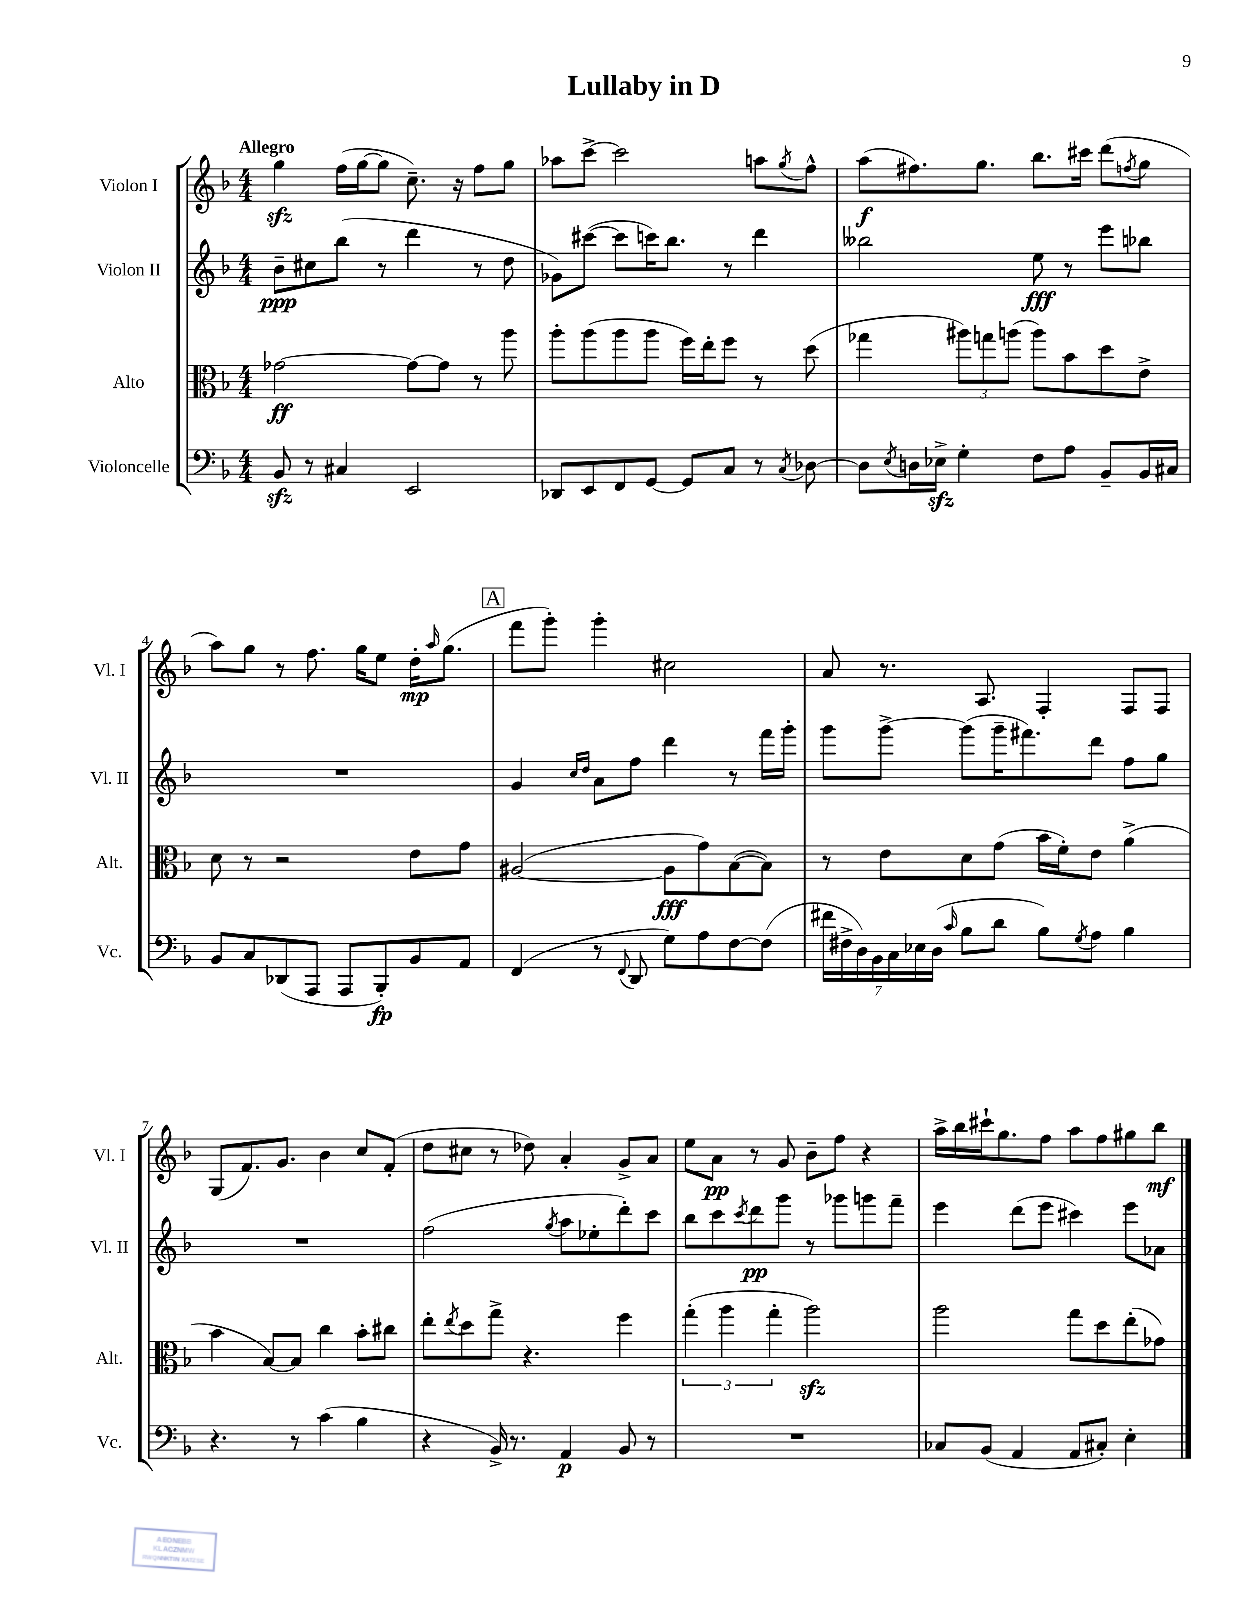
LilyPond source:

\header { title = "Lullaby in D" }
<<
\new StaffGroup <<
\new Staff = "s0" \with { instrumentName = "Violon I" shortInstrumentName = "Vl. I" } {
    \clef treble \key f \major \numericTimeSignature \time 4/4 \tempo "Allegro"
    g''4\sfz f''16( g''16~ g''8 c''8.--) r16 f''8 g''8 |
    aes''8 c'''8~-> c'''2 a''8 \acciaccatura { g''8 } f''8-^ |
    a''8\f( fis''8.) g''8. bes''8. cis'''16 d'''8( \acciaccatura { f''8 } g''8 |
    a''8) g''8 r8 f''8. g''16 e''8 d''16-.\mp \grace { a''16 } g''8.( |
    \mark \markup { \box "A" } f'''8 g'''8-.) g'''4-. cis''2 |
    a'8 r8. a8. f4-. f8 f8 |
    g8( f'8.) g'8. bes'4 c''8 f'8-.( |
    d''8 cis''8 r8 des''8) a'4-. g'8-> a'8 |
    e''8 a'8\pp r8 g'8 bes'8-- f''8 r4 |
    a''16-> bes''16 cis'''16-! g''8. f''8 a''8 f''8 gis''8 bes''8\mf \bar "|." |
}
\new Staff = "s1" \with { instrumentName = "Violon II" shortInstrumentName = "Vl. II" } {
    \clef treble \key f \major \numericTimeSignature \time 4/4
    bes'8--\ppp cis''8 bes''8( r8 d'''4 r8 d''8 |
    ges'8) cis'''8~( cis'''8 c'''16) bes''8. r8 d'''4 |
    beses''2 e''8\fff r8 e'''8 bes''8 |
    R1 |
    \mark \markup { \box "A" } g'4 \grace { c''16 d''16 } a'8 f''8 d'''4 r8 f'''16 g'''16-. |
    g'''8 g'''8~-> g'''8( g'''16-- fis'''8.) d'''8 f''8 g''8 |
    R1 |
    f''2( \acciaccatura { g''8 } a''8 ees''8-. d'''8-.) c'''8 |
    bes''8 c'''8 \acciaccatura { c'''8 } d'''8\pp g'''8 r8 ges'''8 g'''8 f'''8-- |
    e'''4 d'''8( e'''8 cis'''4) e'''8 aes'8 \bar "|." |
}
\new Staff = "s2" \with { instrumentName = "Alto" shortInstrumentName = "Alt." } {
    \clef alto \key f \major \numericTimeSignature \time 4/4
    ges'2~\ff ges'8~ ges'8 r8 a''8 |
    a''8-. a''8( a''8 a''8 f''16) e''16-. f''8 r8 d''8( |
    ges''4 \tuplet 3/2 { ais''8) g''8 a''8( } a''8) bes'8 d''8 e'8-> |
    d'8 r8 r2 e'8 g'8 |
    \mark \markup { \box "A" } ais2~( ais8\fff g'8) bes8~( bes8) |
    r8 e'8 d'8 g'8( bes'16 f'16-.) e'8 a'4->( |
    bes'4 bes8~) bes8 c''4 bes'8-. cis''8 |
    e''8-. \acciaccatura { e''8 } d''8 g''8-> r4. f''4 |
    \tuplet 3/2 { g''4-.( a''4 g''4-. } a''2\sfz) |
    a''2 g''8 d''8 e''8-.( ges'8) \bar "|." |
}
\new Staff = "s3" \with { instrumentName = "Violoncelle" shortInstrumentName = "Vc." } {
    \clef bass \key f \major \numericTimeSignature \time 4/4
    bes,8\sfz r8 cis4 e,2 |
    des,8 e,8 f,8 g,8~ g,8 c8 r8 \acciaccatura { c8 } des8~ |
    des8 \acciaccatura { e8 } d16 ees16->\sfz g4-. f8 a8 bes,8-- bes,16 cis16 |
    bes,8 c8 des,8( a,,8 a,,8 bes,,8-.\fp) bes,8 a,8 |
    \mark \markup { \box "A" } f,4( r8 \appoggiatura { f,8 } d,8 g8) a8 f8~ f8( |
    \tuplet 7/4 { fis'16 fis16-> d16) bes,16 c16 ees16 d16( } \grace { c'16 } bes8 d'8 bes8) \acciaccatura { g8 } a8 bes4 |
    r4. r8 c'4( bes4 |
    r4 bes,16->) r8. a,4\p bes,8 r8 |
    R1 |
    ces8 bes,8( a,4 a,8 cis8-.) e4-. \bar "|." |
}
>>
>>
